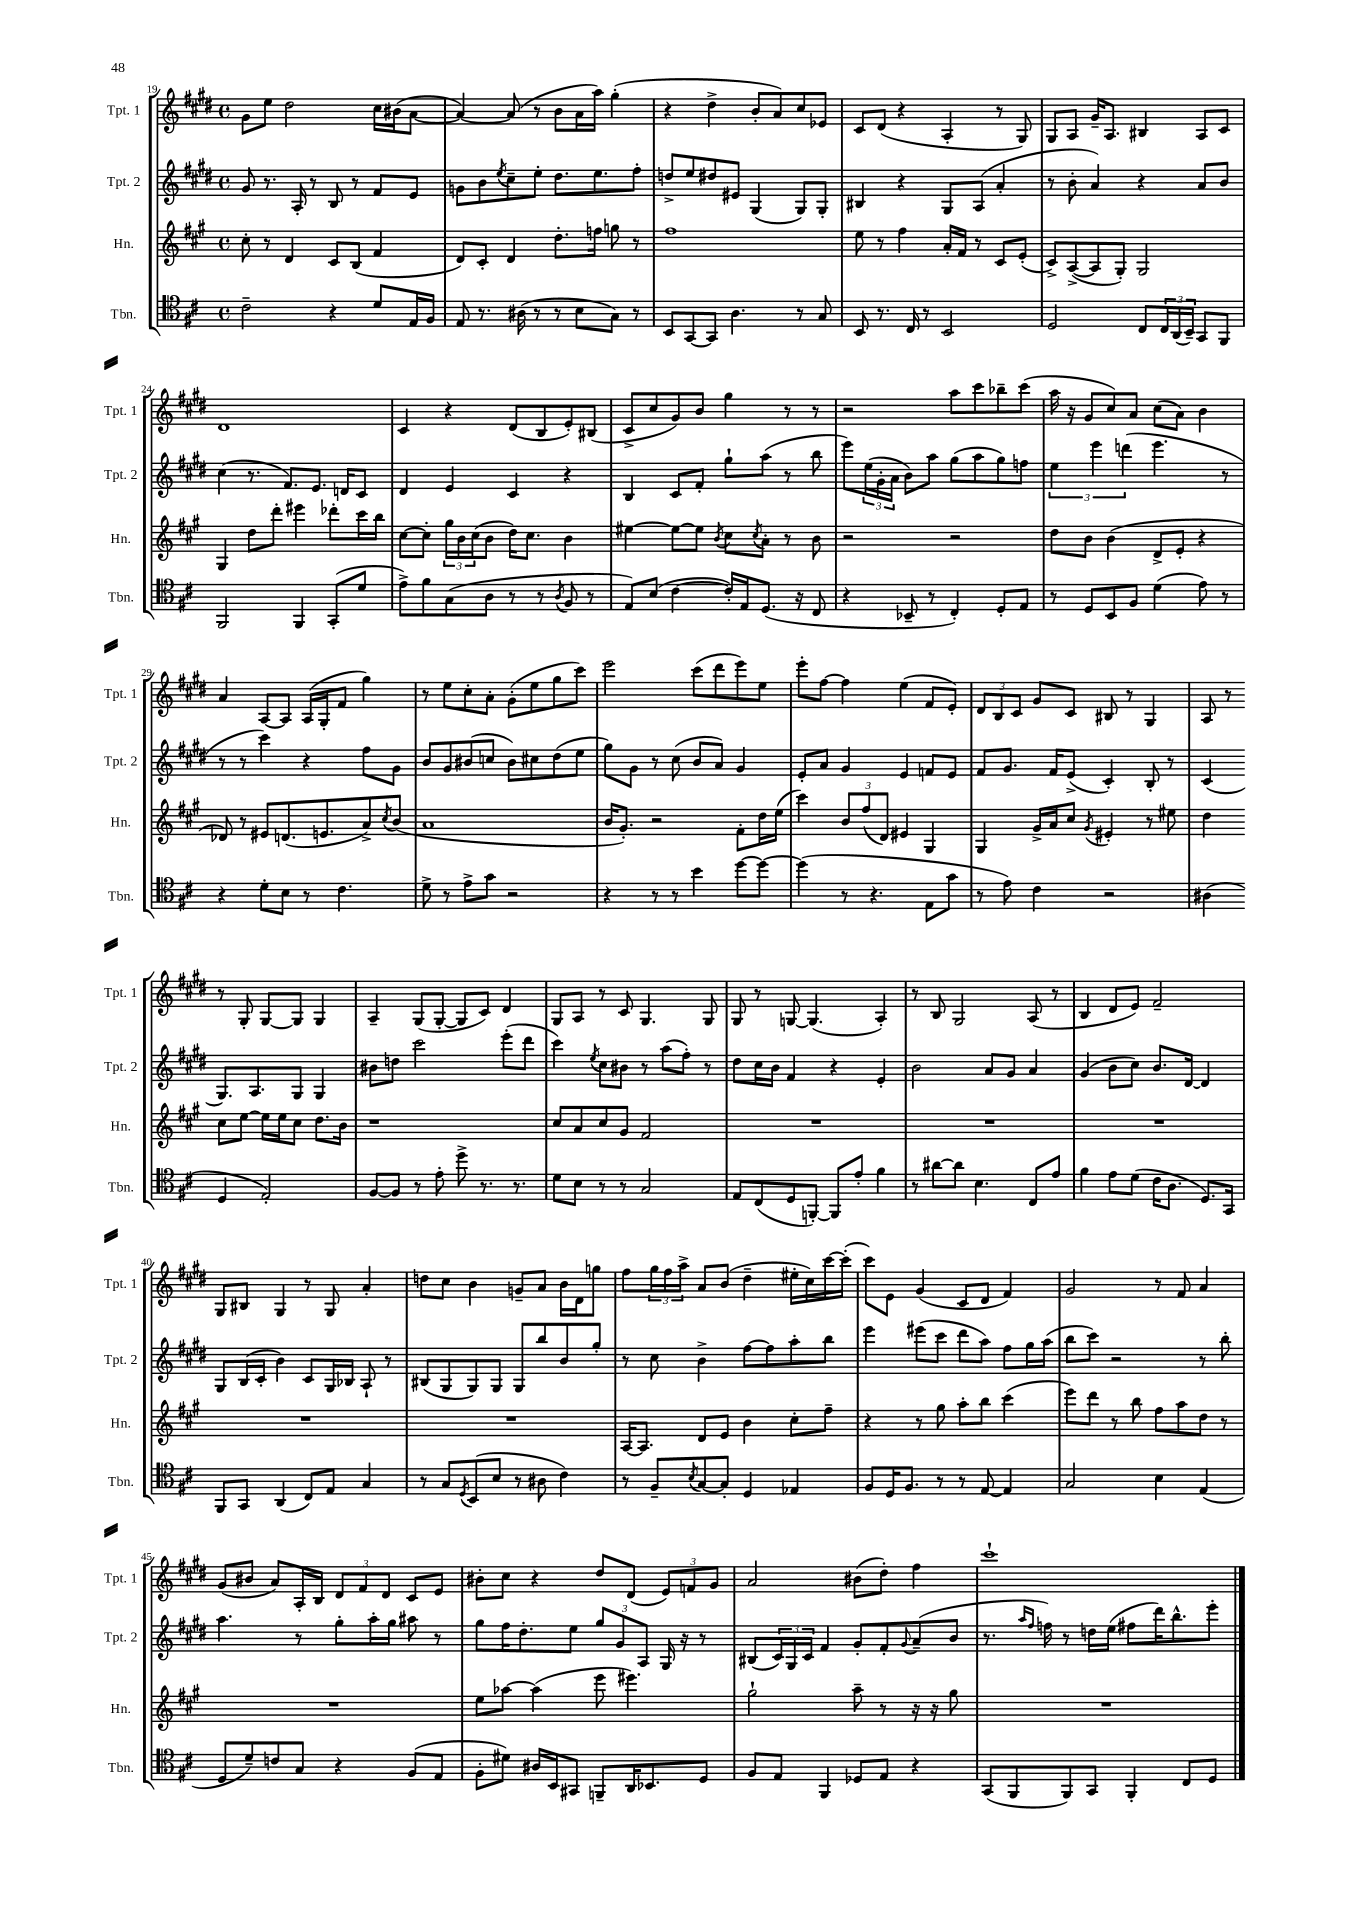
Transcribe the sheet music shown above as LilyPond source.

<<
\new StaffGroup <<
\new Staff = "s0" \with { instrumentName = "Tpt. 1" shortInstrumentName = "Tpt. 1" } {
    \clef treble \key e \major \defaultTimeSignature \time 4/4
    gis'8 e''8 dis''2 cis''16 bis'16( a'8~ |
    a'4~) a'8( r8 b'8 a'16 a''16) gis''4-.( |
    r4 dis''4-> b'8-. a'8) cis''8 ees'8 |
    cis'8 dis'8( r4 a4-. r8 gis8) |
    gis8 a8 gis'16-- a8. bis4 a8 cis'8 |
    dis'1 |
    cis'4 r4 dis'8( b8 e'8-.) bis8( |
    cis'8-> cis''8 gis'8) b'8 gis''4 r8 r8 |
    r2 a''8 cis'''8 bes''8-- cis'''8( |
    a''16 r16 gis'8 cis''8) a'8 cis''8( a'8) b'4 |
    a'4 a8~ a8 a16( gis16-. fis'8 gis''4) |
    r8 e''8 cis''8-. a'8-. gis'8-.( e''8 gis''8 cis'''8) |
    e'''2 cis'''8( dis'''8 e'''8) e''8 |
    e'''8-. fis''8~ fis''4 e''4( fis'8 e'8-.) |
    \tuplet 3/2 { dis'8 b8 cis'8 } gis'8 cis'8 bis8 r8 gis4 |
    a8 r8 r8 gis8-. gis8~ gis8 gis4 |
    a4-- gis8( gis8~-. gis8 cis'8) dis'4 |
    gis8 a8 r8 cis'8 gis4. gis8 |
    gis8 r8 g8~ g4.( a4-.) |
    r8 b8 gis2 a8( r8 |
    b4 dis'8 e'8) fis'2-- |
    gis8 bis8 gis4 r8 gis8 a'4-. |
    d''8 cis''8 b'4 g'8-- a'8 b'16 dis'16 g''8 |
    fis''8 \tuplet 3/2 { gis''16 fis''16 a''16-> } a'8 b'8( dis''4-- eis''16-. cis''16) cis'''16~ cis'''16-.( |
    cis'''8) e'8 gis'4( cis'8 dis'8 fis'4) |
    gis'2 r8 fis'8 a'4 |
    gis'8( bis'8 a'8) a16-. b16 \tuplet 3/2 { dis'8 fis'8 dis'8 } cis'8 e'8 |
    bis'8-. cis''8 r4 dis''8 dis'8( \tuplet 3/2 { e'8) f'8 gis'8 } |
    a'2 bis'8( dis''8-.) fis''4 |
    cis'''1-! \bar "|." |
}
\new Staff = "s1" \with { instrumentName = "Tpt. 2" shortInstrumentName = "Tpt. 2" } {
    \clef treble \key e \major \defaultTimeSignature \time 4/4
    gis'8 r8. a16-. r8 b8 r8 fis'8 e'8 |
    g'8 b'8 \acciaccatura { e''8 } cis''8-- e''8-. dis''8. e''8. fis''8-. |
    d''8-> e''8 dis''8 eis'8 gis4( gis8) gis8-. |
    bis4 r4 gis8 a8( a'4-. |
    r8 b'8-. a'4) r4 a'8 b'8 |
    cis''4( r8. fis'8.) e'8. d'16 cis'8 |
    dis'4 e'4 cis'4 r4 |
    b4 cis'8 fis'8-. gis''8-! a''8( r8 b''8 |
    e'''8) \tuplet 3/2 { e''16( gis'16-. a'16 } b'8) a''8 gis''8( a''8 gis''8) f''8 |
    \tuplet 3/2 { e''4 e'''4 d'''4( } e'''4. r8 |
    r8 r8 cis'''4) r4 fis''8 gis'8 |
    b'8 gis'8 bis'8( c''8 bis'8) cis''8 dis''8( e''8 |
    gis''8) gis'8 r8 cis''8( b'8 a'8) gis'4 |
    e'8-. a'8 gis'4 e'4 f'8 e'8 |
    fis'8 gis'8. fis'16 e'8->( cis'4-.) b8-. r8 |
    cis'4( gis8.) a8. gis8 gis4 |
    bis'8 d''8 cis'''2 e'''8-.( dis'''8 |
    cis'''4) \acciaccatura { e''8 } cis''8 bis'8 r8 a''8( fis''8-.) r8 |
    dis''8 cis''16 b'16 fis'4 r4 e'4-. |
    b'2 a'8 gis'8 a'4 |
    gis'4( b'8 cis''8) b'8. dis'16~ dis'4 |
    gis8 b16( cis'16-. b'4) cis'8 gis16 bes16 a8-! r8 |
    bis8( gis8 gis8) gis8 gis8 b''8 b'8 gis''8-. |
    r8 cis''8 b'4-> fis''8~ fis''8 a''8-. b''8 |
    e'''4 eis'''8( cis'''8 dis'''8 a''8) fis''8 gis''16 a''16( |
    b''8 cis'''8) r2 r8 b''8-. |
    a''4. r8 gis''8-. a''16-. gis''16 ais''8 r8 |
    gis''8 fis''16 dis''8.-. e''8 \tuplet 3/2 { gis''8 gis'8 a8 } gis16 r16 r8 |
    bis8( \tuplet 3/2 { cis'16) gis16 cis'16 } fis'4 gis'8-. fis'8-. \appoggiatura { gis'8 } a'8--( b'8 |
    r8. \grace { a''16 fis''16 } f''16) r8 d''16 e''16( fis''8 dis'''16) b''8.-^ e'''8-. \bar "|." |
}
\new Staff = "s2" \with { instrumentName = "Hn." shortInstrumentName = "Hn." } {
    \clef treble \key a \major \defaultTimeSignature \time 4/4
    cis''8-. r8 d'4 cis'8 b8( fis'4 |
    d'8) cis'8-. d'4 d''8.-. f''16 g''8 r8 |
    fis''1 |
    e''8 r8 fis''4 a'16-. fis'16 r8 cis'8 e'8-.( |
    cis'8->) a8~->( a8 gis8-.) gis2 |
    gis4 d''8 d'''8-. eis'''4 des'''8-. cis'''16 b''16 |
    cis''8~ cis''8-. \tuplet 3/2 { gis''16 b'16 cis''16( } b'8 d''16) cis''8. b'4 |
    eis''4~ eis''8~ eis''8 \acciaccatura { b'8 } cis''8 \acciaccatura { cis''8 } a'8-. r8 b'8 |
    r2 r2 |
    d''8 b'8 b'4( d'8-> e'8-. r4 |
    des'8) r8 eis'8 d'8.( e'8. a'8->) \acciaccatura { cis''8 } b'8( |
    a'1 |
    b'16 gis'8.-.) r2 fis'8-. d''16 e''16( |
    cis'''4) \tuplet 3/2 { b'8 fis''8( d'8) } eis'4 gis4 |
    gis4 gis'16-> a'16 cis''8 \acciaccatura { gis'8 } eis'4-. r8 eis''8 |
    d''4 cis''8 e''8~ e''16 e''16 cis''8 d''8. b'16 |
    r1 |
    cis''8 a'8 cis''8 gis'8 fis'2 |
    R1 |
    R1 |
    R1 |
    R1 |
    R1 |
    a16~ a8. d'8 e'8 b'4 cis''8-. fis''8-- |
    r4 r8 gis''8 a''8-. b''8 cis'''4( |
    e'''8) d'''8 r8 b''8 fis''8 a''8 d''8 r8 |
    R1 |
    e''8 aes''8~ aes''4( e'''8 eis'''4.) |
    gis''2-! a''8-- r8 r16 r16 gis''8 |
    R1 \bar "|." |
}
\new Staff = "s3" \with { instrumentName = "Tbn." shortInstrumentName = "Tbn." } {
    \clef tenor \key d \major \defaultTimeSignature \time 4/4
    cis'2-- r4 d'8 e16 fis16 |
    e8 r8. ais16( r8 r8 b8 g8) r8 |
    b,8 g,8~ g,8 a4. r8 g8 |
    b,8 r8. cis16 r8 b,2 |
    d2 cis8 \tuplet 3/2 { cis16 a,16( b,16--) } g,8 fis,8 |
    fis,2 fis,4 g,8-.( d'8 |
    e'8->) fis'8 g8( a8 r8 r8 \acciaccatura { a8 } fis8 r8 |
    e8) b8( cis'4~ cis'16-.) e16 d8.( r16 cis8 |
    r4 bes,8-- r8 cis4-.) d8-. e8 |
    r8 d8 b,8 fis8 d'4( e'8) r8 |
    r4 d'8-. b8 r8 cis'4. |
    d'8-> r8 e'8-> g'8 r2 |
    r4 r8 r8 b'4 d''8~ d''8~ |
    d''4( r8 r4. e8 g'8 |
    r8 e'8) cis'4 r2 |
    ais4( d4 e2-.) |
    fis8~ fis8 r8 e'8-. d''8-> r8. r8. |
    d'8 b8 r8 r8 g2 |
    e8 cis8( d8 f,8~-.) f,8 e'8-. fis'4 |
    r8 ais'8~ ais'8 b4. cis8 e'8 |
    fis'4 e'8 d'8( cis'16 a8. d8.) g,16 |
    fis,8 g,8 a,4( cis8) e8 g4 |
    r8 g8 \acciaccatura { d8 } b,8( b8 r8 ais8 cis'4) |
    r8 fis8-- \acciaccatura { b8 } g8~ g8-. d4 ees4 |
    fis8 d16 fis8. r8 r8 e8~ e4 |
    g2 b4 e4( |
    d8 d'8--) c'8 g8 r4 fis8( e8 |
    fis8-. dis'8) ais16 b,16 gis,8 f,8-- a,16 bes,8. d8 |
    fis8 e8 fis,4 des8 e8 r4 |
    g,8( fis,8 fis,8) g,8 fis,4-. cis8 d8 \bar "|." |
}
>>
>>
\layout { \context { \Score currentBarNumber = #19 } }
